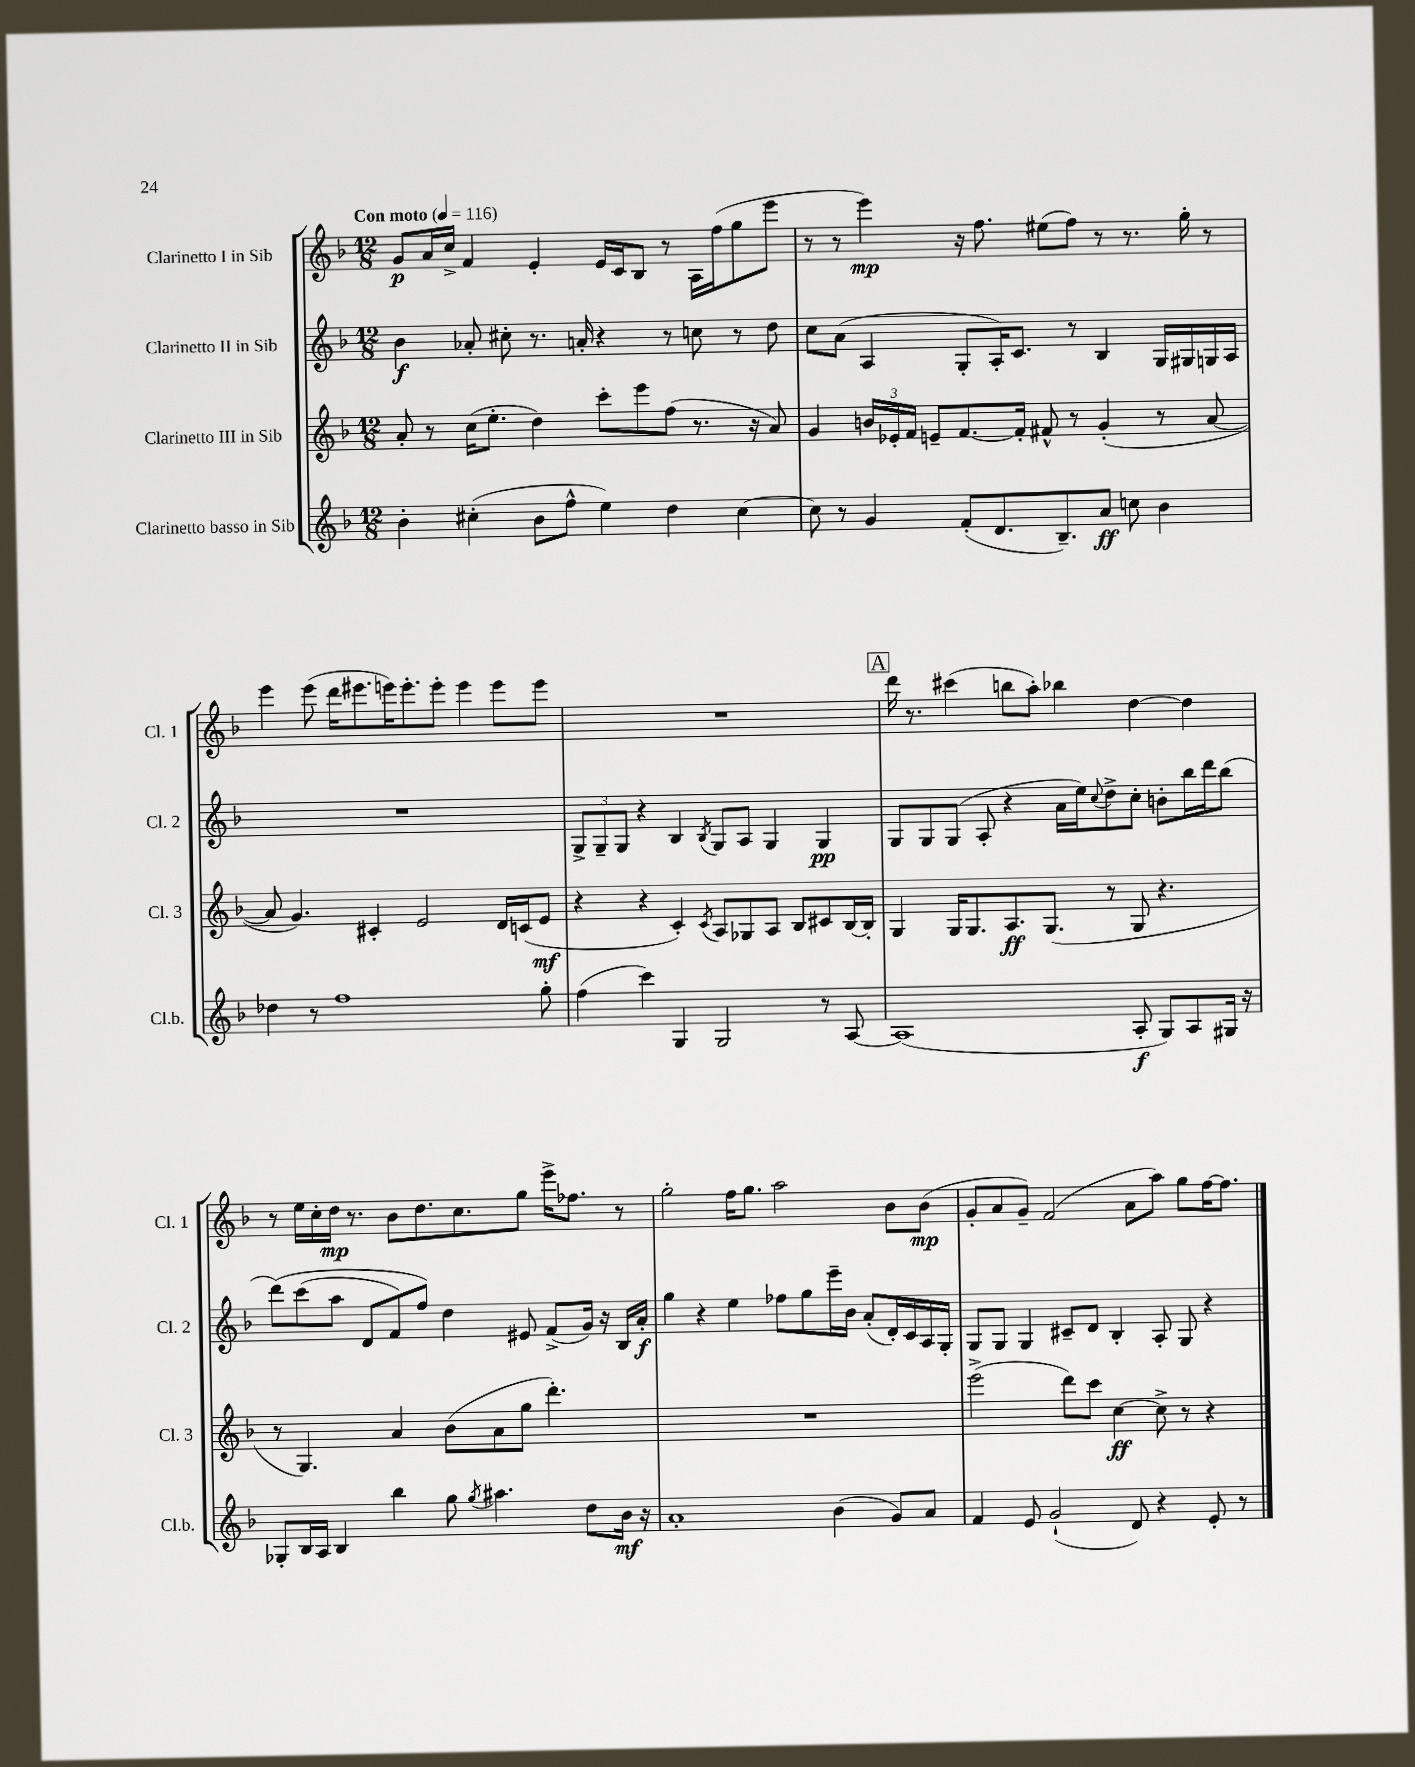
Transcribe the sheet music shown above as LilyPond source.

<<
\new StaffGroup <<
\new Staff = "s0" \with { instrumentName = "Clarinetto I in Sib" shortInstrumentName = "Cl. 1" } {
    \clef treble \key f \major \numericTimeSignature \time 12/8 \tempo "Con moto" 4 = 116
    g'8\p a'16 c''16-> f'4 e'4-. e'16 c'16 bes8 r8 a16 f''16( g''8 e'''8 |
    r8 r8 e'''4\mp) r16 f''8. eis''8( f''8) r8 r8. g''16-. r8 |
    e'''4 e'''8( d'''16 eis'''8. e'''16) e'''8.-. e'''8-. e'''4 e'''8 e'''8 |
    R1. |
    \mark \markup { \box "A" } d'''16 r8. cis'''4( b''8 a''8-.) bes''4 d''4~ d''4 |
    r8 e''16 c''16-. d''16\mp r8. bes'8 d''8. c''8. g''8 e'''16-> fes''8. r8 |
    g''2-. f''16 g''8. a''2 bes'8 bes'8\mp( |
    g'8-. a'8 g'8--) f'2( a'8 a''8) g''8 f''16~ f''8. \bar "|." |
}
\new Staff = "s1" \with { instrumentName = "Clarinetto II in Sib" shortInstrumentName = "Cl. 2" } {
    \clef treble \key f \major \numericTimeSignature \time 12/8
    bes'4\f aes'8-. cis''8-. r8. a'16-. r4 r8 c''8 r8 d''8 |
    c''8 a'8( a4 g8-. a16-.) c'8. r8 bes4 g16 gis16 g16 a16 |
    R1. |
    \tuplet 3/2 { g8-> g8-- g8 } r4 bes4 \acciaccatura { bes8 } g8 a8 g4 g4\pp |
    \mark \markup { \box "A" } g8 g8 g8( a8-. r4 a'16 e''16) \appoggiatura { c''8 } d''8-> c''8-. b'8-. bes''16 d'''16 bes''8( |
    d'''8)\( c'''8( a''8 d'8 f'8) f''8\) d''4 eis'8 f'8->( g'16) r16 bes16 a'16-.\f |
    g''4 r4 e''4 fes''8 g''8 e'''16-- bes'16 a'8-.( d'16-.) c'16 a16 g16-. |
    g8 g8 g4 cis'8-- d'8 bes4-. a8-. g8 r4 \bar "|." |
}
\new Staff = "s2" \with { instrumentName = "Clarinetto III in Sib" shortInstrumentName = "Cl. 3" } {
    \clef treble \key f \major \numericTimeSignature \time 12/8
    a'8-. r8 c''16( e''8.-. d''4) c'''8-. e'''8 f''8( r8. r16 a'8) |
    g'4 \tuplet 3/2 { b'16 ees'16-. f'16 } e'8-- f'8.~ f'16-. fis'8-^ r8 g'4-.( r8 a'8~ |
    a'8 g'4.) cis'4-. e'2 d'16 c'16( e'8\mf |
    r4 r4 c'4-.) \acciaccatura { c'8 } a8 ges8 a8 bes8 cis'8 bes16~ bes16-. |
    \mark \markup { \box "A" } g4 g16 g8. a8.\ff g8.( r8 g8 r4. |
    r8 g4.) a'4 bes'8( a'8 g''8 d'''4.-.) |
    R1. |
    e'''2->( d'''8) c'''8 c''4~\ff c''8-> r8 r4 \bar "|." |
}
\new Staff = "s3" \with { instrumentName = "Clarinetto basso in Sib" shortInstrumentName = "Cl.b." } {
    \clef treble \key f \major \numericTimeSignature \time 12/8
    bes'4-. cis''4-.( bes'8 f''8-^ e''4) d''4 cis''4~ |
    cis''8 r8 g'4 f'8-.( d'8. bes8.--) a'8\ff c''8 bes'4 |
    des''4 r8 f''1 g''8-. |
    f''4( c'''4) g4 g2 r8 a8~ |
    \mark \markup { \box "A" } a1( a8-.\f g8) a8 gis16 r16 |
    ges8-. bes16 a16 bes4 bes''4 g''8 \acciaccatura { g''8 } ais''4. d''8 bes'16\mf r16 |
    a'1-. bes'4( g'8) a'8 |
    f'4 e'8 g'2-!( d'8) r4 e'8-. r8 \bar "|." |
}
>>
>>
\layout { \context { \Score \remove "Bar_number_engraver" } }
